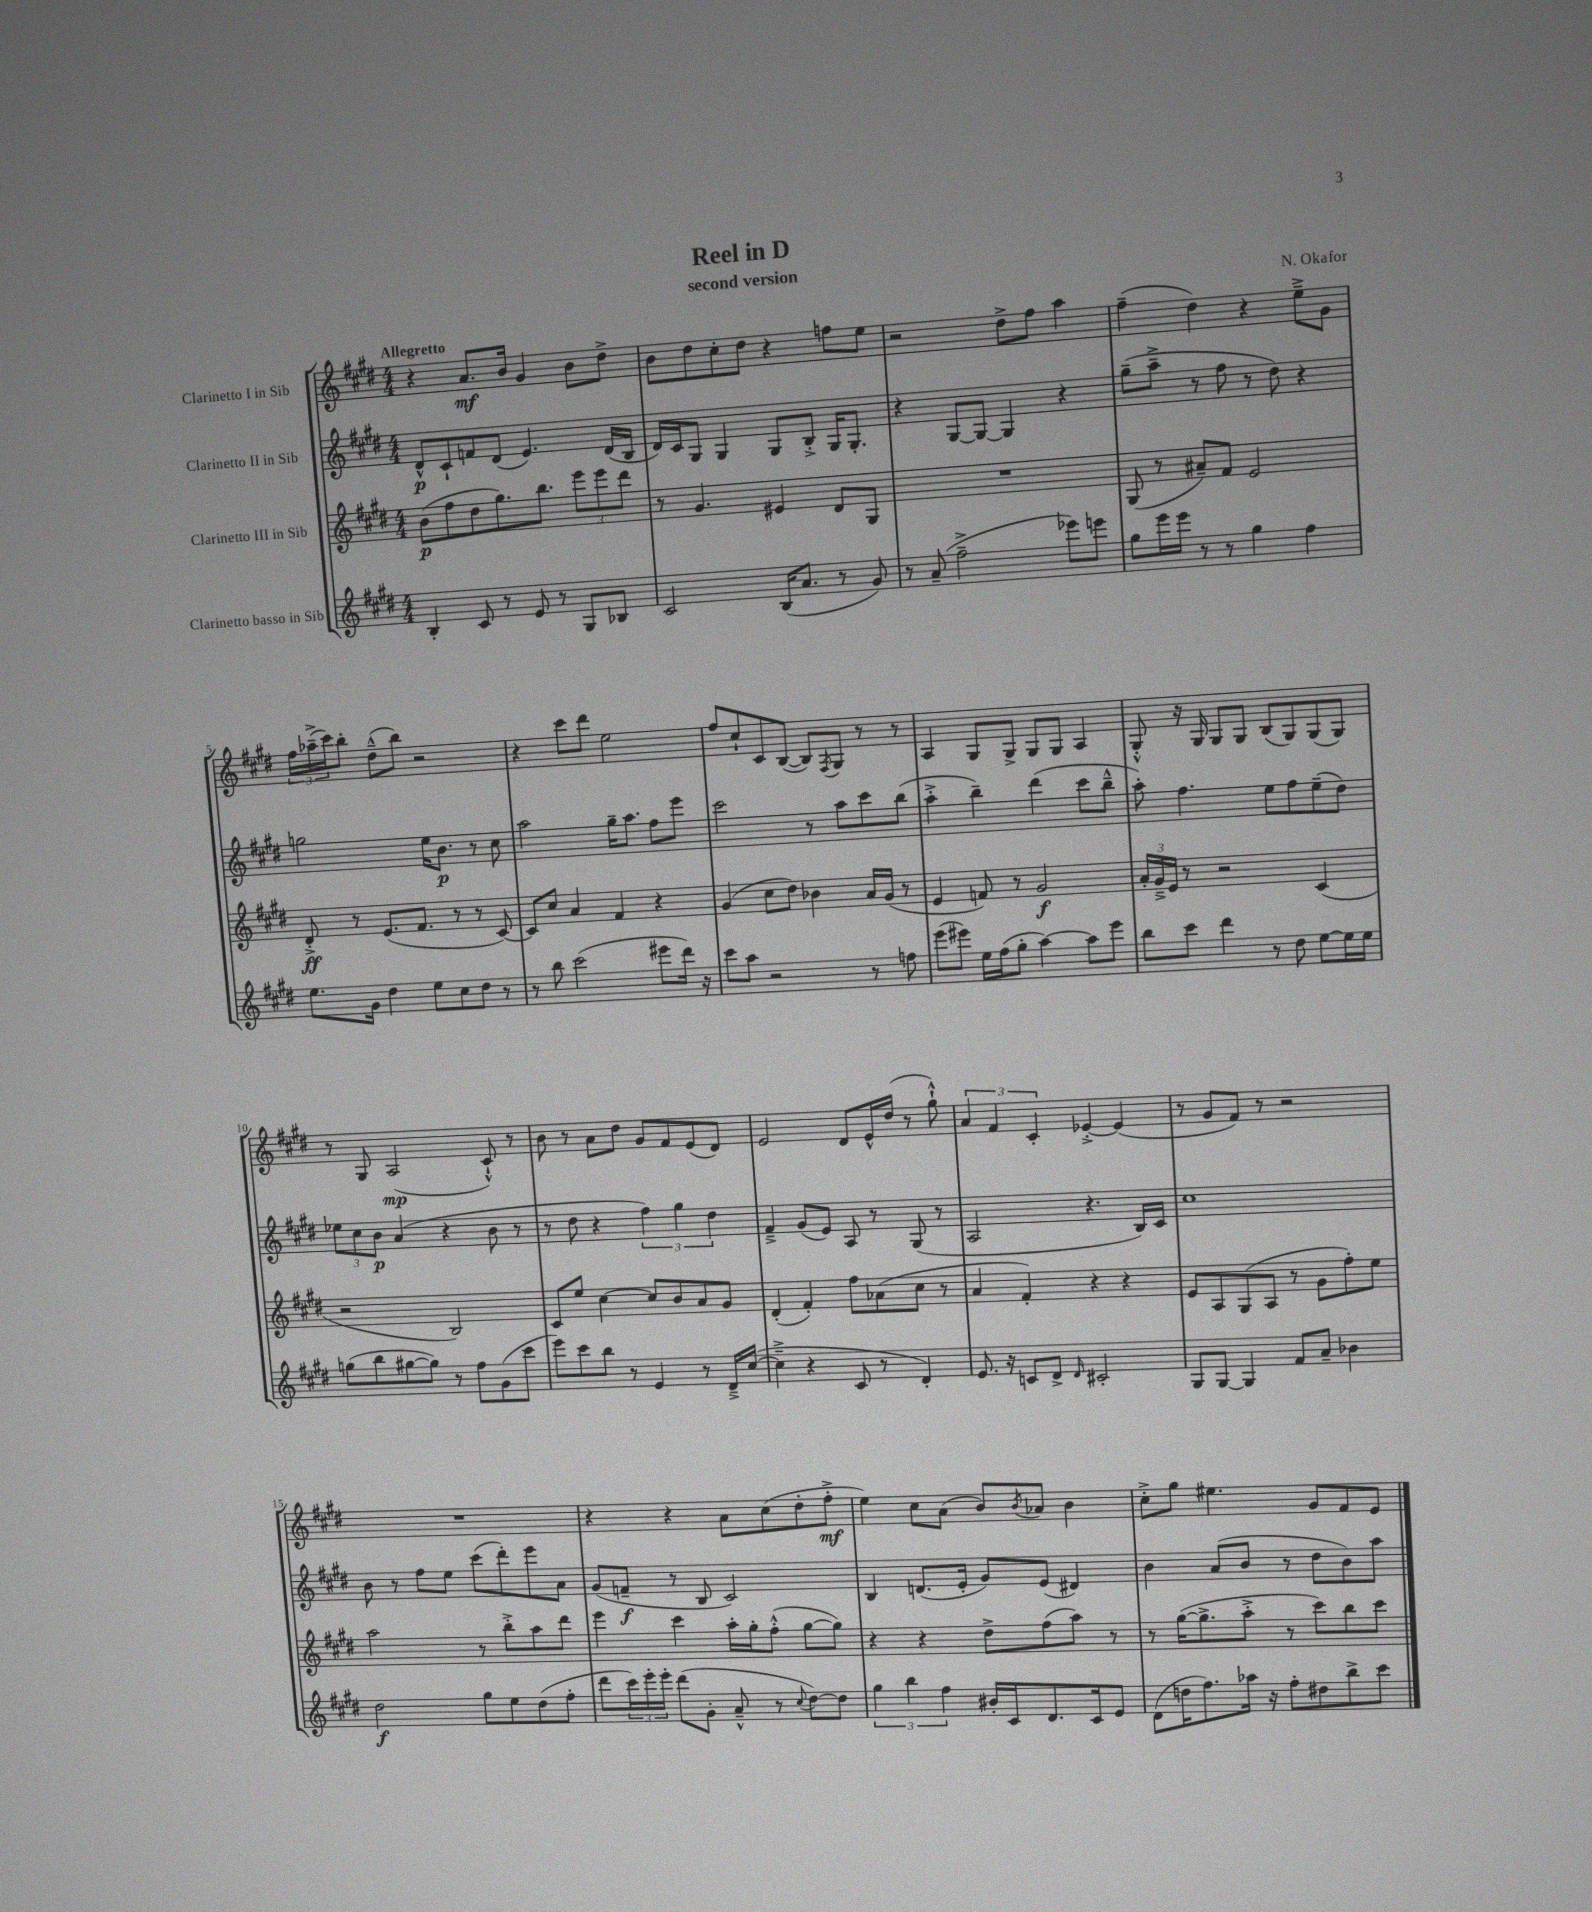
\header { title = "Reel in D" composer = "N. Okafor" subtitle = "second version" }
<<
\new StaffGroup <<
\new Staff = "s0" \with { instrumentName = "Clarinetto I in Sib" } {
    \clef treble \key e \major \numericTimeSignature \time 4/4 \tempo "Allegretto"
    r4 a'8.\mf b'16 gis'4 b'8 dis''8-> |
    b'8 dis''8 cis''8-. dis''8 r4 f''8 e''8 |
    r2 dis''8-> fis''8 a''4 |
    fis''4--( dis''4) r4 e''8---> gis'8 |
    \tuplet 3/2 { fis''16 aes''16--->( cis'''16) } b''8-. dis''8---^( b''8) r2 |
    r4 cis'''8 dis'''8 e''2 |
    fis''8 cis''8-! cis'8 b8~( b8) \acciaccatura { fis8 } gis8 r8 r8 |
    a4 gis8 gis8-> gis8 gis8 a4 |
    gis8-.-^ r16 gis16 gis8 gis8 b8( gis8) gis8( gis8) |
    r8 gis8 a2\mp( cis'8-!-^) r8 |
    b'8 r8 a'8 dis''8 gis'8 fis'8 e'8( dis'8) |
    e'2 dis'8 e'16-^ dis''16( r8 gis''8-!-^) |
    \tuplet 3/2 { a'4 fis'4 cis'4-. } ees'4~-.-> ees'4( |
    r8 gis'8 fis'8) r8 r2 |
    R1 |
    r4 r4 a'8 cis''8( dis''8-. fis''8-.->\mf |
    e''4) cis''8 a'8( b'8) \acciaccatura { b'8 } aes'8 b'4 |
    cis''8-.-> gis''8 eis''4. gis'8 fis'8 e'8 \bar "|." |
}
\new Staff = "s1" \with { instrumentName = "Clarinetto II in Sib" } {
    \clef treble \key e \major \numericTimeSignature \time 4/4
    dis'8-^\p cis'8-! f'8 dis'8( e'4.) dis'16( b16 |
    dis'16) cis'16 gis8 gis4 gis8 b8-.-> gis16 gis8.-. |
    r4 gis8~ gis8~ gis4 r4 |
    gis''8--( a''8---> r8 fis''8 r8 dis''8) r4 |
    g''2 e''16 b'8.\p r8 cis''8 |
    a''2 gis''16-- a''8. fis''8 e'''8 |
    cis'''2 r8 a''8 cis'''8 b''8( |
    a''4-.-> b''4--) dis'''4( cis'''8 b''8---^ |
    a''8-.) fis''4. e''8 fis''8 e''8--( dis''8) |
    \tuplet 3/2 { ees''8 cis''8 b'8\p } a'4( r4 b'8 r8 |
    r8 dis''8 r4 \tuplet 3/2 { fis''4) gis''4 dis''4 } |
    fis'4---> gis'8( e'8) a8 r8 gis8( r8 |
    a2 r4. b16) cis'16 |
    cis''1 |
    b'8 r8 fis''8 e''8 cis'''8( dis'''8-.) e'''8 a'8 |
    gis'8( f'8--\f r8 b8 cis'2) |
    b4 d'8.( e'16-. gis'8) e'8( dis'4) |
    b'4 a'8( b'8 r8 dis''8 b'8) a''8 \bar "|." |
}
\new Staff = "s2" \with { instrumentName = "Clarinetto III in Sib" } {
    \clef treble \key e \major \numericTimeSignature \time 4/4
    b'8\p( fis''8 dis''8 gis''8.) b''8. \tuplet 3/2 { e'''8 e'''8 dis'''8 } |
    r8 gis'4. eis'4 dis'8 gis8 |
    R1 |
    gis8( r8 ais'8--) fis'8 e'2 |
    dis'8-.->\ff r8 e'8.( fis'8. r8 r8 cis'8~) |
    cis'8 cis''8 a'4 fis'4 r4 |
    gis'4( cis''8 dis''8) bes'4 a'16 gis'16( r8 |
    e'4 f'8) r8 gis'2\f |
    \tuplet 3/2 { a'16-. gis'16---> e'16 } r8 r2 cis'4( |
    r2 b2) |
    cis'8 e''8 cis''4~ cis''8 b'8 a'8 gis'8 |
    dis'4-.( fis'4-.) fis''8 aes'8( cis''8 r8 |
    a'4 fis'4-.) r4 r4 |
    e'8 a8 gis8( a8 r8 gis'8 fis''8-.) e''8 |
    a''2 r8 b''8-.-> a''8 dis'''8 |
    e'''4 cis'''4 a''16-. gis''16-. fis''8-.-^( gis''8~ gis''8) |
    r4 r4 dis''8-> fis''8( a''8) r8 |
    r8 gis''16~( gis''8.-> a''8-.-> r8 cis'''8) b''8 cis'''8 \bar "|." |
}
\new Staff = "s3" \with { instrumentName = "Clarinetto basso in Sib" } {
    \clef treble \key e \major \numericTimeSignature \time 4/4
    b4-. cis'8 r8 e'8 r8 gis8 bes8 |
    cis'2 b16( a'8. r8 gis'8) |
    r8 a'8--( fis''2---> ees'''8) e'''8 |
    gis''8 e'''16 e'''16 r8 r8 gis''4 fis''4 |
    e''8. gis'16 dis''4 e''8 cis''8 dis''8 r8 |
    r8 b''8 cis'''2( eis'''8 dis'''16) r16 |
    cis'''8 a''8 r2 r8 f''8 |
    e'''8( eis'''8) e''16 fis''16( gis''8-. a''4~) a''8 eis'''8 |
    b''8 cis'''8 dis'''4 r8 dis''8 e''8~ e''16 e''16 |
    g''8( b''8 gis''8~ gis''8) r8 fis''8 gis'8( cis'''8 |
    e'''8) cis'''8 b''8 r8 e'4 r8 dis'16---> cis''16~( |
    cis''4---> r4 cis'8 r8 dis'4-.) |
    e'8. r16 c'8 dis'8-> \grace { dis'16 } cis'2-. |
    gis8 gis8~ gis4 fis'8 a'8-- bes'4 |
    dis''2\f gis''8 e''8 dis''8( fis''8-. |
    dis'''8 \tuplet 3/2 { cis'''16) e'''16-. e'''16-. } dis'''8( gis'8-. a'8---^ r8 \appoggiatura { cis''8 } dis''8~) dis''8 |
    \tuplet 3/2 { gis''4 b''4 fis''4 } bis'16-. cis'16 dis'8. cis'16 e'8 |
    dis'8( d''16 fis''8.) aes''16 r16 fis''8-. dis''8 b''8-> cis'''8 \bar "|." |
}
>>
>>
